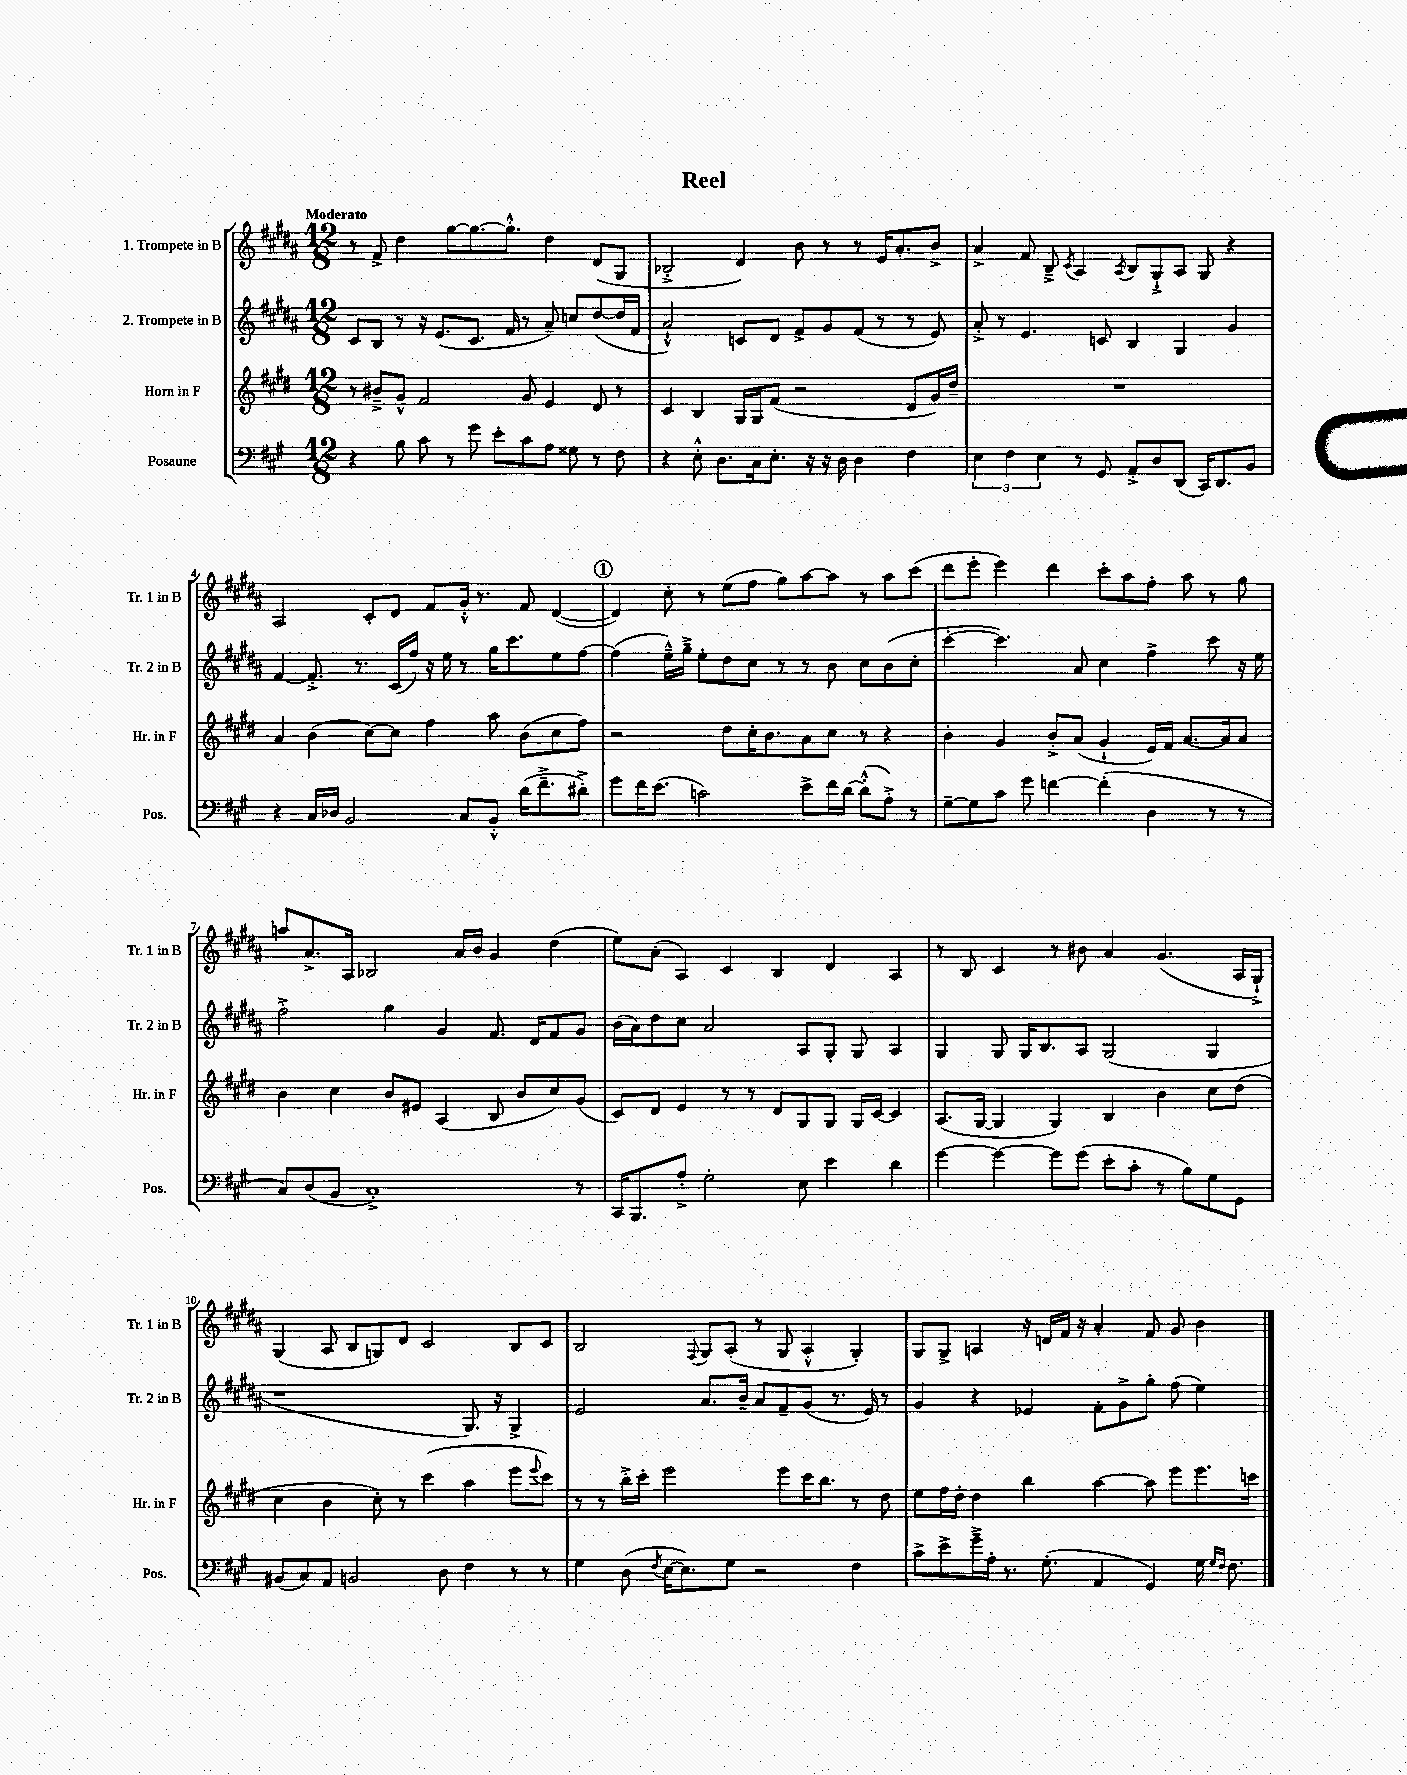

**kern	**kern	**kern	**kern
*part4	*part3	*part2	*part1
*staff4	*staff3	*staff2	*staff1
*I"Posaune	*I"Horn in F	*I"2. Trompete in B	*I"1. Trompete in B
*I'Pos.	*I'Hr. in F	*I'Tr. 2 in B	*I'Tr. 1 in B
*clefF4	*clefG2	*clefG2	*clefG2
*k[f#c#g#]	*k[f#c#g#d#]	*k[f#c#g#d#a#]	*k[f#c#g#d#a#]
*M12/8	*M12/8	*M12/8	*M12/8
=1	=1	=1	=1
!	!	!	!LO:TX:a:B:t=Moderato
4r	8r	8c#/L	8r
.	8b#X~^/L	8B/J	8f#^/
8B\	8g#^^/J	8r	4dd#\
8c#\	2f#/	16r	.
.	.	(8.e/L	.
8r	.	.	[8gg#\L
8g#\	.	8.c#/J	8.gg#\_
8e'\L	.	.	.
.	.	16f#/	8.gg#'^^\J]
8c#\	8g#/	8r	.
8A\J	4e/	8a#~/)	4dd#\
8G##X\	.	8ccn/L	.
8r	8d#/	([8dd#/	(8d#/L
8F#\	8r	16dd#/L]	8G#/J
.	.	16f#/JJ	.
=2	=2	=2	=2
4r	4c#/	2a#`^^/)	2B-X'^/
8E'^^\	4B/	.	.
8.D\L	.	.	.
.	16G#/LL	8cn/L	4d#/)
16C#\k	16G#/J	.	.
8.E'\J	(8f#/J	8d#/J	.
.	2r	8f#^/L	8b\
16r	.	.	.
16r	.	8g#/	8r
16D\	.	.	.
4D\	.	(8f#/J	8r
.	.	8r	16e/KL
.	.	.	8.a#'/
4F#\	8d#/L	8r	.
.	16g#/L)	8e/)	8b^/J
.	16dd#~/JJ	.	.
=3	=3	=3	=3
6E\	1.r	8a#'^/	4a#^/
.	.	8r	.
6F#\	.	.	.
.	.	4.e/	8f#/
6E\	.	.	.
.	.	.	8B~^/
.	.	.	8qc#/
8r	.	.	4A#/
8GG#/	.	8cn/	.
.	.	.	8qA#/
8AA'^/L	.	4B/	8B/L
8D/	.	.	8G#`^/
(8DD/J	.	4G#/	8A#/J
16CC#/KL)	.	.	8G#/
8.DD/	.	.	.
.	.	4g#/	4r
8BB/J	.	.	.
!!LO:LB:g=z
=4	=4	=4	=4
4r	4a/	[4f#/	2A#/
16C#/LL	(4b\	8.f#'^/]	.
16D-X/JJ	.	.	.
2BB/	.	.	.
.	.	8.r	.
.	[8cc#\L)	.	8c#'/L
.	8cc#\J]	(16c#/LL	8d#/J
.	.	16ff#/JJ)	.
.	4ff#\	16r	8f#/L
.	.	16ee\	.
8C#/L	.	8r	16g#'^^/Jk
.	.	.	8.r
8BB'^^/J	8aa\	16gg#\KL	.
.	.	8.ccc#\	.
(16d\KL	(8b\L	.	8f#/
8.f#~^\	.	.	.
.	8cc#\	8ee\	([4d#/
8d#X'^\J)	8ff#\J)	[8ff#\J	.
!!LO:REH:place=s1:t=1
=5	=5	=5	=5
8g#\L	2r	(4ff#\]	4d#/])
16f#\K	.	.	.
(8.e\J	.	.	.
.	.	16ee~^^\LL)	8cc#'\
.	.	16gg#~^\JJ	.
2cn\)	.	8ee'\L	8r
.	8dd#\L	8dd#\	(8ee\L
.	16cc#'\K	8cc#\J	8ff#\J
.	8.b\	.	.
.	.	8r	8gg#\L)
8e^\L	8a\	8r	[8aa#\
16f#\L	8cc#\J	8b\	8aa#\J]
[16d\JJ	.	.	.
(8d'^^\L]	8r	8cc#\L	8r
8A'^\J)	4r	(8b\	8aa#\L
8r	.	8cc#'\J	(8ccc#\J
=6	=6	=6	=6
[8G#~\L	4b'\	[4ccc#'\	8ddd#\L
8G#\]	.	.	8eee'\J
8c#\J	4g#/	4.ccc#\])	4eee\)
8g#\	.	.	.
[4fn\	8b'^/L	.	4ddd#\
.	(8a/J	8a#/	.
(4f'\]	4g#`/	4cc#\	8ccc#'\L
.	.	.	8aa#\
4D\	16e/LL)	4ff#^\	8ff#'\J
.	16f#/JJ	.	.
.	[8.a/L	.	8aa#\
8r	.	8ccc#\	8r
.	16a/k]	.	.
8r	8a/J	16r	8gg#\
.	.	16ee\	.
!!LO:LB:g=z
=7	=7	=7	=7
8C#/L)	4b\	2ff#'^\	8aan/L
(8D/	.	.	8.a#^/
8BB/J	4cc#\	.	.
.	.	.	16A#/Jk
1C#'^)	.	.	2B-X/
.	8b/L	4gg#\	.
.	8e#X/J	.	.
.	(4A/	4g#/	.
.	.	.	16a#/LL
.	.	.	16b/JJ
.	8B/	8.f#/	4g#/
.	8b/L	.	.
.	.	16d#/KL	.
.	8cc#/)	8f#/	(4dd#\
8r	(8g#/J	8g#/J	.
=8	=8	=8	=8
16CC#/KL	8c#/L)	(16b\LL	8ee\L)
8.BBB/	.	16a#\J)	.
.	8d#/J	8dd#\	(8a#'\J
8A'^/J	4e/	8cc#\J	4A#/)
2G#'\	.	2a#/	.
.	8r	.	4c#/
.	8r	.	.
.	8d#/L	.	4B/
8E\	8G#/	8A#/L	.
4e\	8G#/J	8G#'/J	4d#/
.	16G#/LL	8G#/	.
.	[16c#/JJ	.	.
4d\	4c#/]	4A#/	4A#/
=9	=9	=9	=9
[4g#\	(8.A/L	4G#/	8r
.	.	.	8B/
.	[16G#/Jk	.	.
4g#\_	4G#/]	8G#/	4c#/
.	.	16G#/KL	.
.	.	8.B/	.
8g#\L]	4G#/)	.	8r
(8g#\J	.	8A#/J	8b#X\
8e'\L	4B/	(2G#/	4a#/
8c#'\J	.	.	.
8r	4b\	.	(4.g#/
8B\L)	.	.	.
8G#\	8cc#\L	4G#/	.
8GG#\J	(8dd#\J	.	16A#/LL
.	.	.	16G#`^/JJ)
!!LO:LB:g=z
=10	=10	=10	=10
(8BB#X/L	4cc#\	1r	(4G#/
8C#/)	.	.	.
8AA/J	4b\	.	8A#/
2BBn/	.	.	8B/L
.	8cc#'\)	.	8Gn/)
.	8r	.	8d#/J
.	(4ccc#\	.	2c#/
8D\	.	.	.
4F#\	4aa\	8.G#/)	.
.	.	16r	.
8r	8eee\L	4G#^/	8B/L
.	8qqeee/	.	.
8r	8ccc#\J)	.	8c#/J
=11	=11	=11	=11
4G#\	8r	2e/	2B/
.	8r	.	.
(8D\	16bb'^\LL	.	.
.	16ccc#'\JJ	.	.
8qF#/	.	.	.
[16E\KL	2eee\	.	.
8.E\])	.	.	.
.	.	.	8qqF#/
.	.	8.a#/L	8G#/L
8G#\J	.	.	(8A#'/J
.	.	16b~/Jk	.
2r	.	8a#/L	8r
.	8eee\L	8f#~/	8G#/
.	16ccc#\K	(8g#/J	4A#'^^/
.	8.bb\J	.	.
.	.	8.r	.
4F#\	8r	.	4G#'/)
.	.	16e/)	.
.	8dd#\	8r	.
=12	=12	=12	=12
8c#^\L	8ee\L	4g#/	8G#/L
8e^\	16ff#\L	.	8G#^/J
.	16dd#'\JJ	.	.
16g#~^\L	4dd#\	4r	4An/
16A'\JJ	.	.	.
8.r	.	.	.
.	4bb\	4e-X/	16r
(8.G#'\	.	.	16dn/LL
.	.	.	16f#/JJ
.	.	.	16r
4AA/	[4aa\	8f#'\L	4a#'/
.	.	8g#^\	.
4GG#/)	8aa\]	8gg#'\J	8f#/
.	8eee\L	(8ff#\	8g#/
16G#\	8.eee\	4ee\)	4b\
16qqG#/LL	.	.	.
16qqF#/JJ	.	.	.
8.F#\	.	.	.
.	16cccn\Jk	.	.
==	==	==	==
*-	*-	*-	*-
